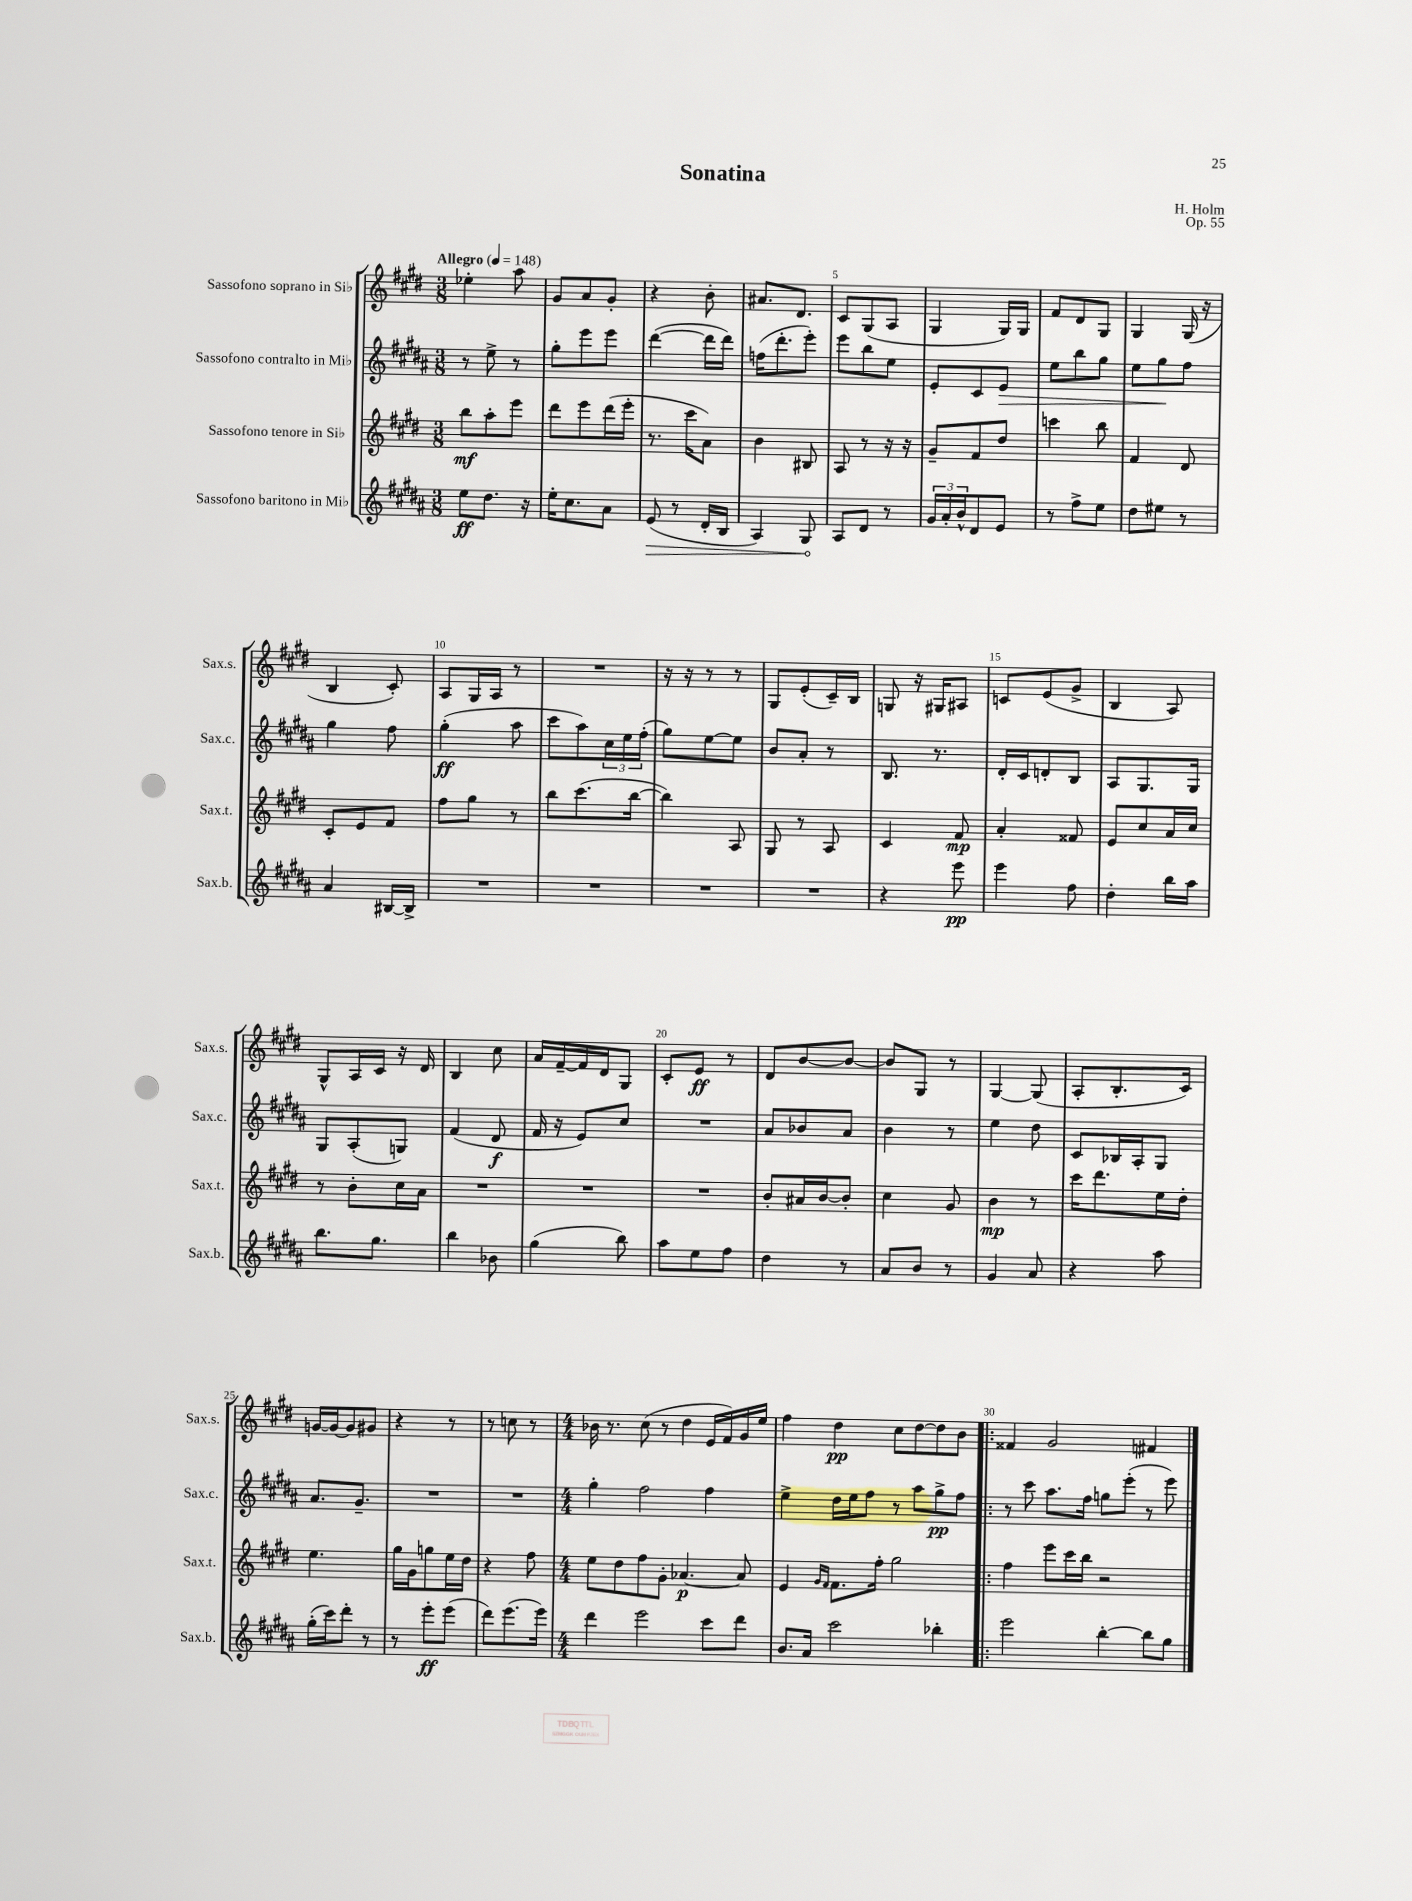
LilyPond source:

\header { title = "Sonatina" composer = "H. Holm" opus = "Op. 55" }
<<
\new StaffGroup <<
\new Staff = "s0" \with { instrumentName = "Sassofono soprano in Sib" shortInstrumentName = "Sax.s." } {
    \clef treble \key e \major \numericTimeSignature \time 3/8 \tempo "Allegro" 4 = 148
    ees''4-. a''8 |
    gis'8 a'8 gis'8-. |
    r4 b'8-. |
    ais'8. dis'8. |
    cis'8 gis8( a8 |
    gis4 gis16) gis16 |
    fis'8 dis'8 gis8 |
    gis4 gis16( r16 |
    b4 cis'8-.) |
    a8 gis16 a16 r8 |
    R4. |
    r16 r16 r8 r8 |
    gis8 e'8-.( cis'16--) b16 |
    g8 r16 gis16 ais8 |
    c'8 e'8( gis'8-> |
    b4 a8) |
    gis8-^ a16 cis'16 r16 dis'16 |
    b4 cis''8 |
    a'16 fis'16~-- fis'16 dis'16 gis8 |
    cis'8-. e'8\ff r8 |
    dis'8 b'8~ b'8~ |
    b'8 gis8 r8 |
    gis4~ gis8( |
    a8-. b8.-. cis'16) |
    g'16~ g'16~ g'8 gis'8 |
    r4 r8 |
    r8 c''8 r8 |
    \numericTimeSignature \time 4/4 bes'16 r8. cis''8( r8 dis''4 e'16 fis'16) gis'16 e''16 |
    fis''4 dis''4\pp cis''8 dis''8~ dis''8 b'8 |
    \bar ".|:" fisis'4 gis'2 fis'4 \bar "|." |
}
\new Staff = "s1" \with { instrumentName = "Sassofono contralto in Mib" shortInstrumentName = "Sax.c." } {
    \clef treble \key b \major \numericTimeSignature \time 3/8
    r8 e''8-> r8 |
    gis''8-. e'''8 e'''8 |
    dis'''4~( dis'''16 dis'''16) |
    f''16( dis'''8.-. e'''8-.) |
    e'''8 b''8 e''8 |
    e'8-. cis'8 e'8\> |
    e''8 b''8 gis''8 |
    e''8 gis''8\! fis''8 |
    gis''4 fis''8 |
    gis''4-.\ff( ais''8 |
    cis'''8 ais''8) \tuplet 3/2 { cis''16 e''16 fis''16-.( } |
    gis''8) e''8~ e''8 |
    b'8 ais'8-. r8 |
    b8. r8. |
    dis'16-. cis'16 d'8-. b8 |
    ais8 gis8. gis16 |
    gis8 ais8-.( g8) |
    fis'4( dis'8\f |
    fis'16 r16 e'8) cis''8 |
    R4. |
    ais'8 bes'8 ais'8 |
    b'4 r8 |
    e''4 dis''8 |
    cis'8 bes16 ais16-. gis8 |
    ais'8. gis'8.-- |
    R4. |
    R4. |
    \numericTimeSignature \time 4/4 gis''4-. fis''2 fis''4 |
    e''4-> dis''16 e''16 fis''8 r8 ais''8 gis''8->\pp fis''8 |
    \bar ".|:" r8 cis'''8 ais''8. fis''16 g''8 e'''8-.( r8 e'''8) \bar "|." |
}
\new Staff = "s2" \with { instrumentName = "Sassofono tenore in Sib" shortInstrumentName = "Sax.t." } {
    \clef treble \key e \major \numericTimeSignature \time 3/8
    b''8\mf a''8-. e'''8 |
    dis'''8 e'''8 dis'''16( e'''16-. |
    r8. cis'''16 a'8) |
    b'4 bis8 |
    a8 r8 r16 r16 |
    gis'8-- fis'8 dis''8 |
    c'''4 b''8 |
    fis'4 dis'8 |
    cis'8-. e'8 fis'8 |
    fis''8 gis''8 r8 |
    b''8 cis'''8.( b''16~ |
    b''4) a8 |
    gis8 r8 a8 |
    cis'4 fis'8\mp |
    a'4-. fisis'8 |
    e'8 cis''8 a'16 cis''16 |
    r8 b'8-. cis''16 a'16 |
    R4. |
    R4. |
    R4. |
    b'8-. ais'16 b'16~ b'8-. |
    cis''4 gis'8 |
    b'4\mp r8 |
    cis'''16 dis'''8. e''16 dis''16-. |
    e''4. |
    gis''16 gis'16 g''8 e''16 dis''16 |
    r4 fis''8 |
    \numericTimeSignature \time 4/4 e''8 dis''8 fis''8 gis'8-. aes'4.~\p aes'8 |
    e'4 \grace { gis'16 fis'16 } fis'8. fis''16-. gis''2 |
    \bar ".|:" fis''4 e'''8 cis'''16 b''16 r2 \bar "|." |
}
\new Staff = "s3" \with { instrumentName = "Sassofono baritono in Mib" shortInstrumentName = "Sax.b." } {
    \clef treble \key b \major \numericTimeSignature \time 3/8
    e''8\ff dis''8. r16 |
    e''16-. cis''8. ais'8 |
    \once \override Hairpin.circled-tip = ##t e'8\>( r8 dis'16-. b16 |
    ais4) gis8\! |
    ais8 dis'8 r8 |
    \tuplet 3/2 { gis'16 ais'16-. b'16-^ } dis'8 e'8 |
    r8 fis''8-> e''8 |
    dis''8 eis''8 r8 |
    ais'4 bis16~ bis16-> |
    R4. |
    R4. |
    R4. |
    R4. |
    r4 e'''8\pp |
    e'''4 fis''8 |
    dis''4-. b''16 ais''16 |
    b''8. gis''8. |
    b''4 bes'8 |
    gis''4( b''8) |
    ais''8 e''8 fis''8 |
    dis''4 r8 |
    ais'8 b'8 r8 |
    gis'4 ais'8 |
    r4 ais''8 |
    gis''16-.( cis'''16) dis'''8-. r8 |
    r8 e'''8-.\ff e'''8( |
    dis'''8) e'''8.( e'''16) |
    \numericTimeSignature \time 4/4 dis'''4 e'''2 cis'''8 dis'''8 |
    b'8. ais'16 cis'''2 bes''4-. |
    \bar ".|:" e'''2 b''4~-. b''8 gis''8 \bar "|." |
}
>>
>>
\layout { \context { \Score \override BarNumber.break-visibility = ##(#f #t #t) barNumberVisibility = #(every-nth-bar-number-visible 5) } }
